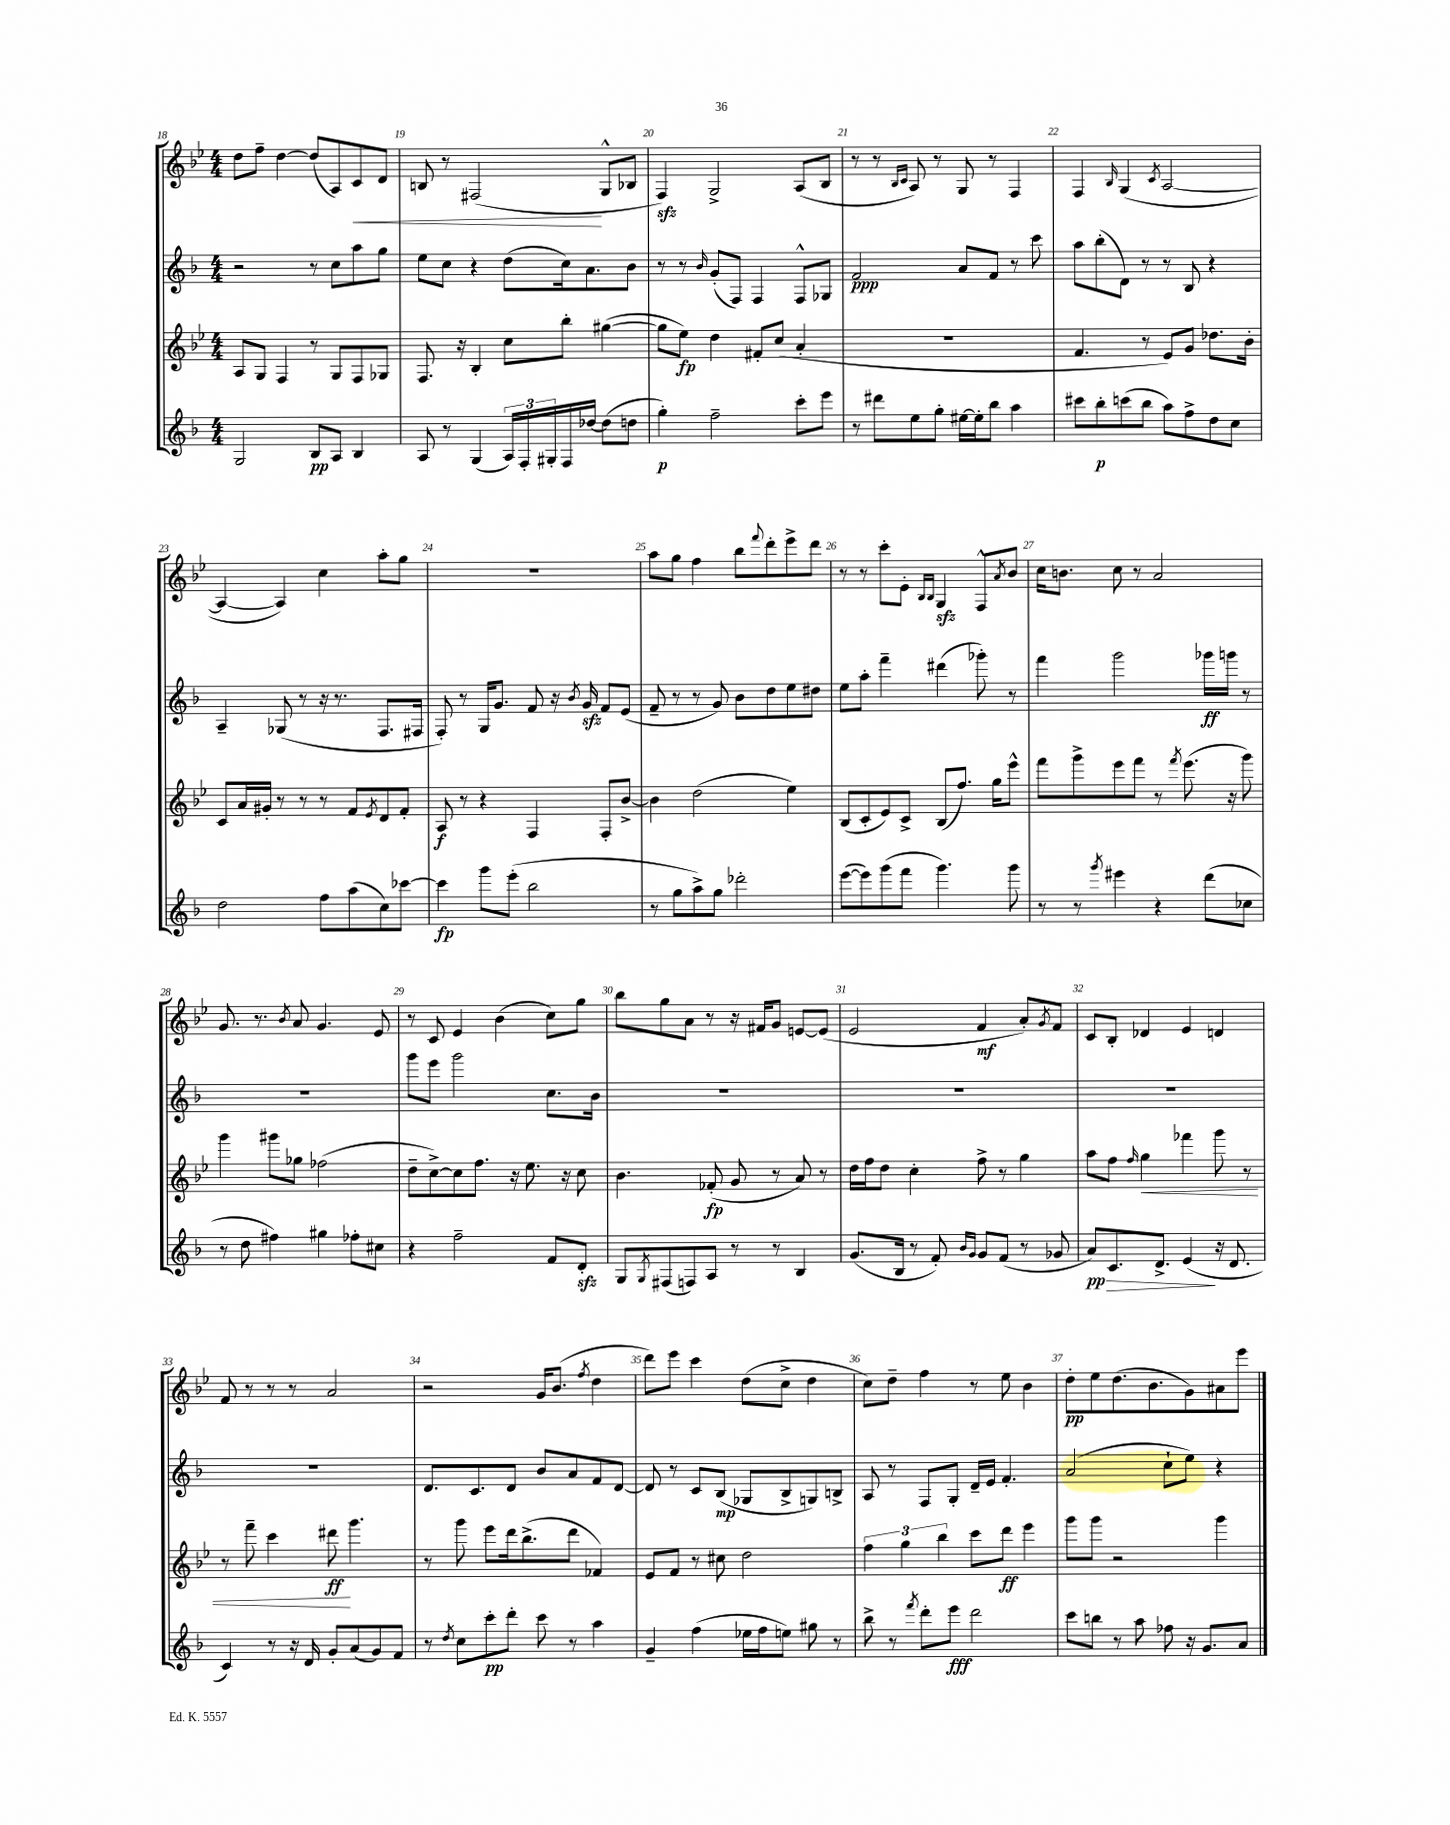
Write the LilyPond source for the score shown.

<<
\new StaffGroup <<
\new Staff = "s0" {
    \clef treble \key bes \major \numericTimeSignature \time 4/4
    d''8 f''8-- d''4~ d''8( a8) c'8\< d'8 |
    b8 r8 fis2\!( g8-^ bes8 |
    f4\sfz) g2-> a8( bes8 |
    r8 r8 \grace { bes16 c'16 } a8) r8 g8 r8 f4 |
    f4 \grace { bes16 } g4( \acciaccatura { c'8 } a2~ |
    a4~ a4) c''4 a''8-. g''8 |
    R1 |
    a''8 g''8 f''4 bes''8 \appoggiatura { f'''8 } d'''8-. ees'''8-> d'''8 |
    r8 r8 c'''8-. ees'8-. \grace { bes16 bes16 } g4\sfz f8-^ \acciaccatura { a'8 } bes'8 |
    c''16 b'8. c''8 r8 a'2 |
    g'8. r8. \acciaccatura { bes'8 } a'8 g'4. ees'8 |
    r8 c'8 ees'4 bes'4( c''8) g''8 |
    bes''8 g''8 a'8 r8 r16 fis'16 g'8 e'8~ e'8( |
    ees'2 f'4\mf a'8-.) \acciaccatura { g'8 } f'8 |
    c'8 bes8-. des'4 ees'4 d'4 |
    f'8 r8 r8 r8 a'2 |
    r2 g'16 bes'8.( \acciaccatura { f''8 } d''4 |
    d'''8) ees'''8 c'''4 d''8( c''8-> d''4 |
    c''8) d''8-- f''4 r8 ees''8 bes'4 |
    d''8-.\pp ees''8 d''8.( bes'8. g'8) ais'8 ees'''8 \bar "|." |
}
\new Staff = "s1" {
    \clef treble \key f \major \numericTimeSignature \time 4/4
    r2 r8 c''8 a''8 g''8 |
    e''8 c''8 r4 d''8( c''16) a'8. bes'8 |
    r8 r8 \grace { bes'16 } g'8-.( f8) f4 f8-^ ges8 |
    f'2\ppp a'8 f'8 r8 c'''8 |
    a''8 bes''8-.( d'8) r8 r8 bes8 r4 |
    a4-- ges8( r8 r16 r8. f8. fis16 |
    f8-.) r8 g16 g'8. f'8 r16 \acciaccatura { bes'8 } g'16\sfz f'8 e'8( |
    f'8-- r8 r8 g'8) bes'8 d''8 e''8 dis''8 |
    e''8 a''8-. f'''4-- dis'''4( ges'''8-.) r8 |
    f'''4 g'''2 ges'''16\ff g'''16 r8 |
    R1 |
    g'''8 e'''8 g'''2 c''8. bes'16 |
    R1 |
    R1 |
    R1 |
    R1 |
    d'8. c'8. d'8 bes'8 a'8 f'8 d'8~ |
    d'8 r8 c'8 bes8\mp( ges8 bes8-> g8) b8-> |
    a8 r8 f8 g8-. d'16-- e'16 f'4.-. |
    a'2( c''8-! e''8) r4 \bar "|." |
}
\new Staff = "s2" {
    \clef treble \key bes \major \numericTimeSignature \time 4/4
    a8 g8 f4 r8 g8 f8 ges8 |
    f8. r16 bes4-. c''8 bes''8-. gis''4~( |
    gis''8 ees''8\fp) d''4 fis'8-. c''8( a'4-. |
    R1 |
    f'4. r8 ees'8) g'8 des''8. bes'16-. |
    c'8 a'16 gis'16-. r8 r8 r8 f'8 \acciaccatura { ees'8 } d'8 f'8-. |
    a8\f r8 r4 f4 f8-. bes'8~-> |
    bes'4 d''2( ees''4) |
    bes8( c'8-. ees'8) c'8-> bes8( f''8.) g''16 ees'''8-^ |
    f'''8 g'''8-> ees'''8 f'''8 r8 \acciaccatura { f'''8 } ees'''8.( r16 g'''8) |
    g'''4 gis'''8 ges''8 fes''2( |
    d''8-- c''8~->) c''8 f''8. r16 ees''8. r16 c''8 |
    bes'4. fes'8-.\fp( g'8 r8 a'8) r8 |
    d''16 f''16 d''8 c''4-. f''8-> r8 g''4 |
    a''8 f''8 \grace { f''16 } g''4\< fes'''4 g'''8 r8 |
    r8 f'''8-- c'''4 dis'''8\ff\! g'''4. |
    r8 g'''8 ees'''8 d'''16 bes''8.->( d'''8 fes'4) |
    ees'8 f'8 r8 cis''8 d''2 |
    \tuplet 3/2 { f''4 g''4 bes''4 } c'''8 d'''8\ff ees'''4 |
    g'''8 g'''8 r2 g'''4 \bar "|." |
}
\new Staff = "s3" {
    \clef treble \key f \major \numericTimeSignature \time 4/4
    g2 bes8\pp a8 bes4 |
    a8 r8 g4( \tuplet 3/2 { a16) f16-. gis16-. } f16 des''16~ des''8( d''8 |
    g''4-.\p) f''2-- c'''8-. e'''8 |
    r8 dis'''8 e''8 g''8-. eis''16~ eis''16-. bes''8 a''4 |
    cis'''8 bes''8-.\p c'''8( bes''8 a''8) f''8-> d''8 c''8 |
    d''2 f''8 a''8( c''8) ces'''8~ |
    ces'''4\fp g'''8 e'''8-.( bes''2 |
    r8 g''8 a''8->) g''8 des'''2-. |
    e'''8~( e'''8) g'''8( f'''8 g'''4.) g'''8 |
    r8 r8 \acciaccatura { g'''8 } eis'''4 r4 d'''8( ces''8 |
    r8 d''8 fis''4) gis''4 fes''8-. cis''8 |
    r4 f''2-- f'8 d'8-.\sfz |
    g8 \acciaccatura { g8 } fis8( f8) a8 r8 r8 bes4 |
    g'8.( bes16 r8 f'8-.) \grace { bes'16 g'16 } g'8 f'8( r8 ges'8 |
    a'8\pp\>) c'8. d'8.-> e'4\!( r16 d'8. |
    c'4) r8 r16 d'16 g'8-. a'8( g'8) f'8 |
    r8 \acciaccatura { d''8 } c''8 c'''8-.\pp d'''8-. c'''8 r8 a''4 |
    g'4-- f''4( ees''16 f''16 e''8) gis''8 r8 |
    bes''8-> r8 \acciaccatura { f'''8 } d'''8-. e'''8\fff d'''2 |
    c'''8 b''8 r8 a''8 fes''8 r16 g'8. a'8 \bar "|." |
}
>>
>>
\layout { \context { \Score currentBarNumber = #18 \override BarNumber.break-visibility = ##(#f #t #t) barNumberVisibility = #all-bar-numbers-visible } }
